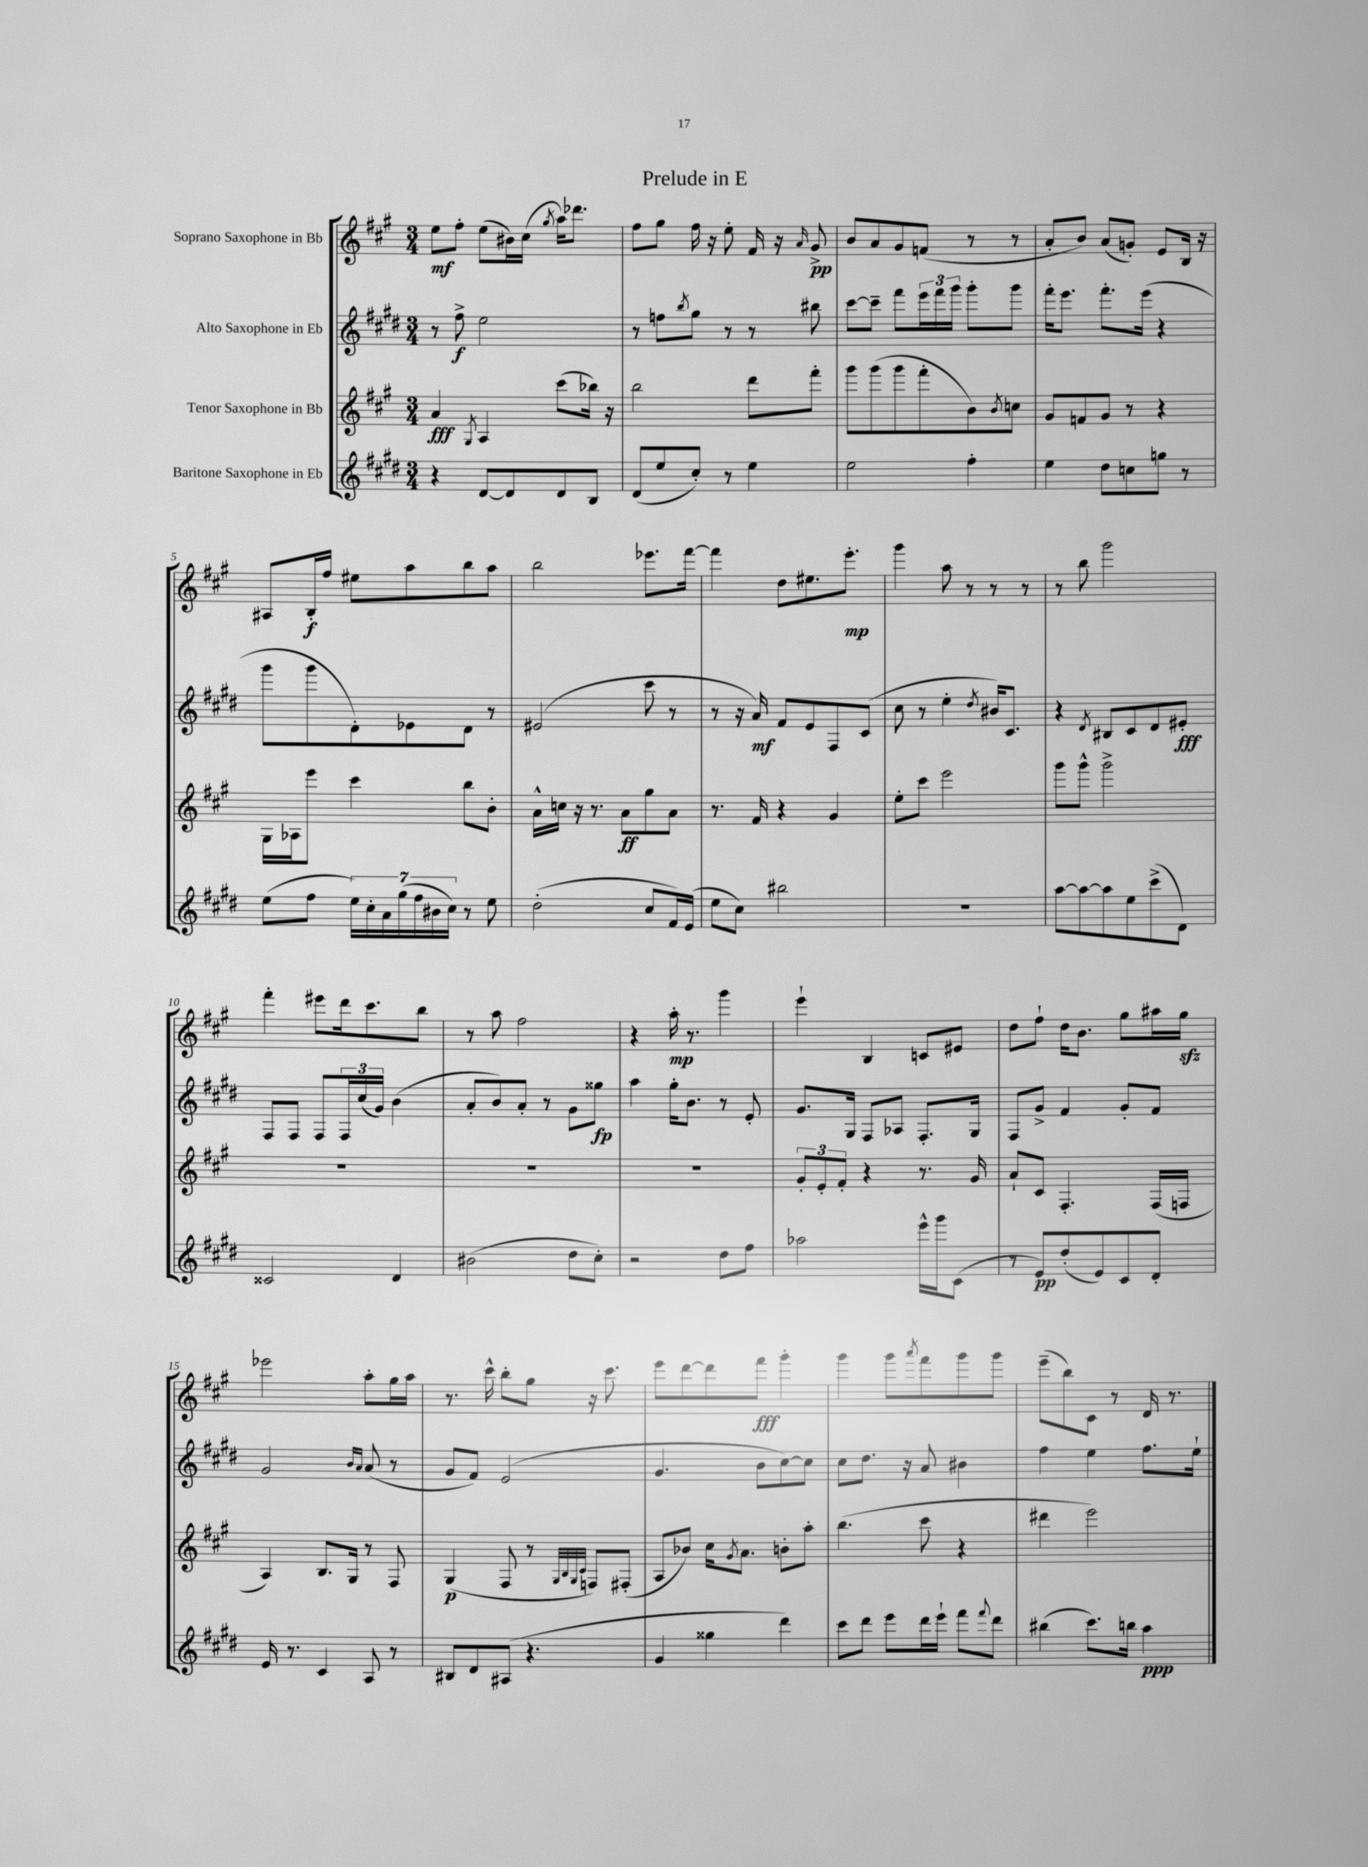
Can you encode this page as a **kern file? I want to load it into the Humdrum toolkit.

**kern	**kern	**kern	**kern
*staff4	*staff3	*staff2	*staff1
*clefG2	*clefG2	*clefG2	*clefG2
*k[f#c#g#d#]	*k[f#c#g#]	*k[f#c#g#d#]	*k[f#c#g#]
*M3/4	*M3/4	*M3/4	*M3/4
4r	4a/	8r	8ee\L
.	.	8ff#^\	8ff#'\J
.	8qG#/	.	.
[8d#/L	4A/	2ee\	(8ee\L
8d#/]	.	.	16b#\L)
.	.	.	(16cc#\JJ
.	.	.	8qgg#/
8d#/	(8ccc#\L	.	16aa\LK)
.	.	.	8.ddd-\J
8B/J	16bb-\Jk)	.	.
.	16r	.	.
=	=	=	=
(8d#/L	2bb\	8r	8ff#\L
8ee/	.	8ff\L	8gg#\J
.	.	8qbb/	.
8cc#'/J)	.	8gg#\J	16ff#\
.	.	.	16r
8r	.	8r	8ee'\
4ee\	8ddd\L	8r	16f#/
.	.	.	16r
.	.	.	16qqa/
.	8fff#'\J	8bb#\	8g#^/
=	=	=	=
2ee\	8ggg#\L	[8ccc#\L	8b/L
.	(8ggg#\	8ccc#~\]J	8a/
.	8ggg#\	8fff#\L	8g#/
.	8fff#'\	24eee\L	(8f/J
.	.	24fff#\	.
.	.	24ggg#\JJ	.
4ff#'\	8b\)	8ggg#'\L	8r
.	8qb/	.	.
.	8cc\J	8ggg#\J	8r
=	=	=	=
4ee\	8g#/L	16fff#'\LK	8a'/L
.	.	8.eee\J	.
.	8f/	.	8b/J)
8dd#\L	8g#/J	8.fff#'\L	(8a/L
8cc\	8r	.	8g'/J)
.	.	(16eee\Jk	.
8gg\J	4r	4r	8e/L
8r	.	.	16B/Jk
.	.	.	16r
=	=	=	=
(8ee\L	16G#\LL	8ggg#\L	8A#/L
.	16A-\J	.	.
8ff#\J	8eee\J	8ggg#\	16B'/L
.	.	.	16ff#/JJ
28ee\LL)	4ccc#\	8d#'\)	8ee#\L
28cc#'\	.	.	.
28a\	.	.	.
(28gg#\	.	.	.
.	.	8e-\	8aa\
28ff#\	.	.	.
28b#\	.	.	.
28cc#\JJ)	.	.	.
8r	8bb\L	8d#\J	8bb\
8ee\	8b'\J	8r	8aa\J
=	=	=	=
(2dd#'\	16a^^\LL	(2e#/	2bb\
.	16cc\JJ	.	.
.	16r	.	.
.	8.r	.	.
.	8a\L	.	.
8cc#/L	8gg#\	8ccc#\	8.eee-\L
16f#/L)	8a\J	8r	.
(16e/JJ	.	.	[16fff#\Jk
=	=	=	=
8ee\L	8.r	8r	4fff#\]
8cc#\J)	.	16r	.
.	16f#/	16a/)	.
2bb#\	4r	8f#/L	8dd\L
.	.	8e/	8.ee#\
.	4g#/	8F#/	.
.	.	.	8.eee'\J
.	.	(8c#/J	.
=	=	=	=
2.r	8ee'\L	8cc#\	4ggg#\
.	8ccc#\J	8r	.
.	2eee\	4ee'\	8aa\
.	.	.	8r
.	.	8qdd#/	.
.	.	16b#/LK)	8r
.	.	8.c#/J	.
.	.	.	8r
=	=	=	=
[8aa\L	8ggg#\L	4r	8r
8aa\_	8ggg#^^\J	.	8bb\
.	.	8qd#/	.
8aa\]	2ggg#^\	8B#/L	2ggg#\
8ee\	.	8c#/	.
(8ccc#^\	.	8d#/	.
8d#\J)	.	8e#'/J	.
=	=	=	=
2c##/	2.r	8F#/L	4fff#'\
.	.	8F#/J	.
.	.	8F#/L	8eee#\L
.	.	24F#/L	16ddd\k
.	.	(24cc#/	.
.	.	.	8.ccc#\
.	.	24g#/JJ)	.
4d#/	.	(4b\	.
.	.	.	8bb\J
=	=	=	=
(2b#\	2.r	8a'/L	8r
.	.	8b/)	8aa\
.	.	8a'/J	2ff#\
.	.	8r	.
8dd#\L	.	8g#\L	.
8cc#'\J)	.	8gg##\J	.
=	=	=	=
2r	2.r	4aa\	4r
.	.	16gg#'\LK	16aa'\
.	.	8.b\J	8.r
8dd#\L	.	8r	4ggg#\
8ff#\J	.	8e'/	.
=	=	=	=
2aa-\	12g#'/L	8.g#/L	4eee`\
.	12e'/	.	.
.	12f#'/J	.	.
.	.	16G#/Jk	.
.	4r	8F#/L	4B/
.	.	8A-/J	.
16eee^^\LL	8.r	8.F#'/L	8c/L
16ggg#\J	.	.	.
(8c#\J	.	.	8e#/J
.	16g#/	16G#/Jk	.
=	=	=	=
8r	8a`/L	8F#/L	8dd\L
8e/L)	8c#/J	8g#^/J	8ff#`\J
(8dd#'/	4.F#'/	4f#/	16dd\LK
.	.	.	8.b\J
8e/)	.	.	.
8c#/	.	8g#'/L	8gg#\L
8d#'/J	(16F#/LL	8f#/J	16aa#\L
.	16F/JJ	.	16gg#\JJ
=	=	=	=
16e/	4A/)	2g#/	2eee-\
8.r	.	.	.
4c#/	8.B/L	.	.
.	16G#/Jk	.	.
.	.	16qqb/LL	.
.	.	16qqa/JJ	.
8A/	8r	(8a/	8aa'\L
8r	8F#/	8r	16gg#\L
.	.	.	16aa\JJ
=	=	=	=
8B#/L	(4G#/	8g#/L	8.r
8d#/	.	8f#/J)	.
.	.	.	16ccc#^^\
(8A#/J	8F#/	(2e/	8bb'\L
4.r	8r	.	8gg#\J
.	32qqG#/LLL	.	.
.	32qqB/	.	.
.	32qqG#/	.	.
.	32qqc#/JJJ	.	.
.	8F/L)	.	16r
.	.	.	8.ccc#\
.	(8F#'/J	.	.
=	=	=	=
4g#/	8A/L	4.g#/	8eee\L
.	8b-/J)	.	[8ddd\
4gg##\	16cc#\LK	.	8ddd\]
.	8qg#/	.	.
.	8.a\J	.	.
.	.	8b\L	8fff#\J
4ddd#\)	8b'\L	[8cc#\)	4ggg#'\
.	8aa'\J	8cc#\]J	.
=	=	=	=
8ccc#\L	(4.bb\	8cc#\L	4ggg#\
8ddd#\J	.	8.dd#\J	.
8eee\L	.	.	8ggg#\L
.	.	16r	.
.	.	.	8qaaa/
16ddd#\L	8ccc#\	8a/	8fff#\
16eee`\JJ	.	.	.
8fff#\L	4r	4b#\	8ggg#\
8qqfff#/	.	.	.
8ddd#\J	.	.	8ggg#\J
=	=	=	=
(4bb#\	4ddd#\	4ff#\	(8eee~\L
.	.	.	8bb\)
8.ccc#\L)	2eee\)	4ee\	8c#\J
.	.	.	8r
16bb\Jk	.	.	.
4aa\	.	8.ff#\L	16d/
.	.	.	8.r
.	.	16ee`\Jk	.
==	==	==	==
*-	*-	*-	*-
